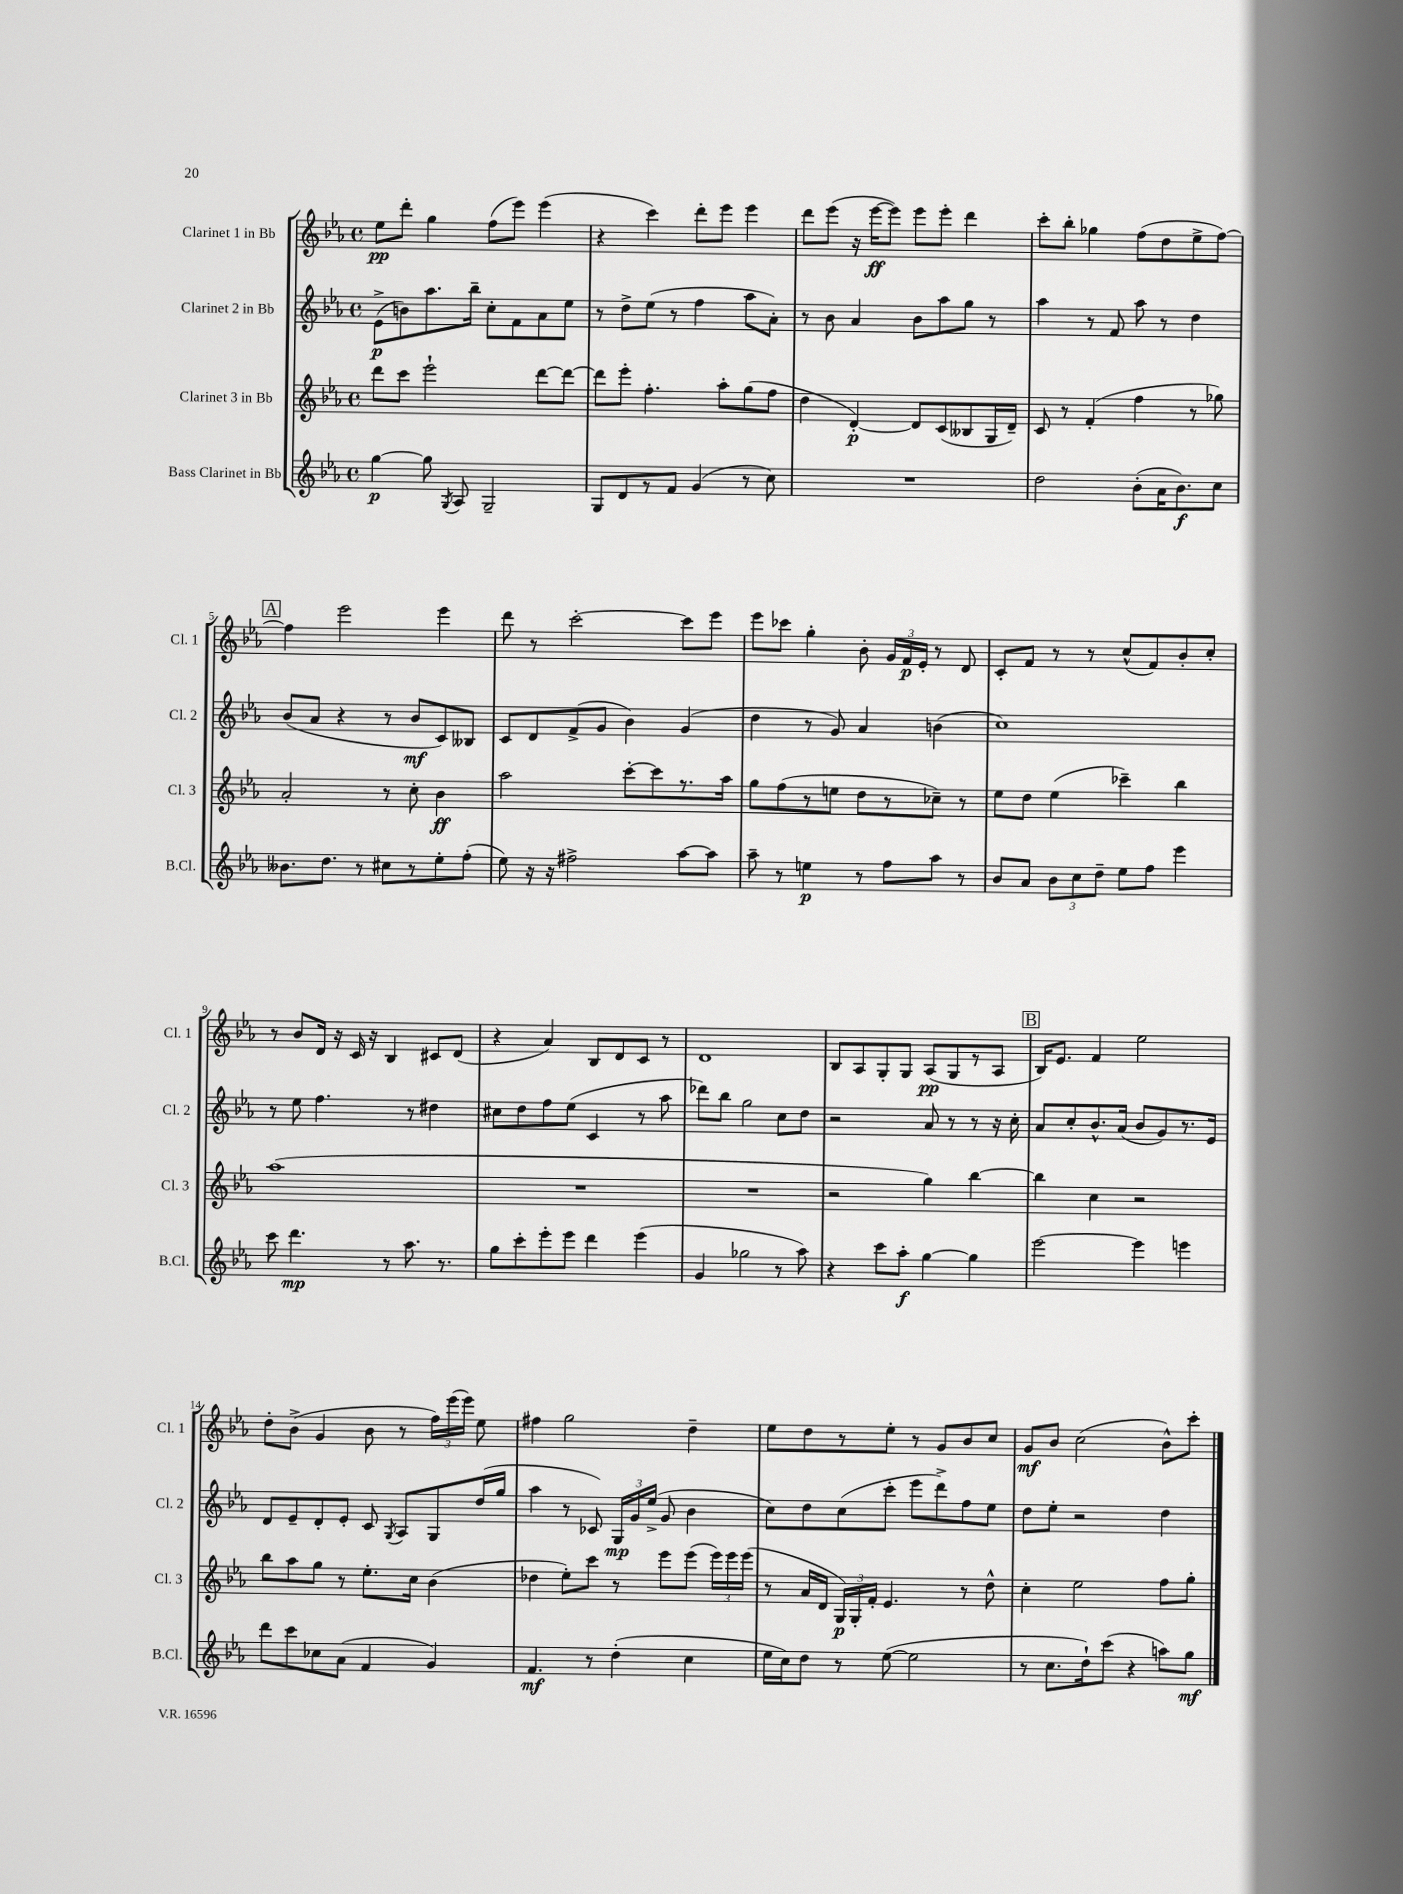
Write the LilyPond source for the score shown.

<<
\new StaffGroup <<
\new Staff = "s0" \with { instrumentName = "Clarinet 1 in Bb" shortInstrumentName = "Cl. 1" } {
    \clef treble \key ees \major \defaultTimeSignature \time 4/4
    \autoBeamOff ees''8[\pp d'''8]-. g''4 f''8[( ees'''8]) ees'''4( |
    r4 c'''4) d'''8[-. ees'''8] ees'''4 |
    d'''8[ ees'''8]( r16 ees'''16[~\ff ees'''8]) ees'''8[ ees'''8]-. d'''4 |
    c'''8[-. bes''8]-. ges''4 f''8[( d''8 ees''8-> f''8]~) |
    \mark \markup { \box "A" } f''4 ees'''2 ees'''4 |
    d'''8 r8 c'''2~-. c'''8[ ees'''8] |
    ees'''8[ ces'''8] g''4-. bes'8-. \tuplet 3/2 { g'16[ f'16\p ees'16]-. } r8 d'8 |
    c'8[-. f'8] r8 r8 c''8[-^( f'8) bes'8-. c''8]-. |
    r8 bes'8[ d'16] r16 c'16 r16 bes4 cis'8[ d'8]( |
    r4 aes'4) bes8[ d'8 c'8] r8 |
    d'1 |
    bes8[ aes8 g8-. g8] aes8[\pp( g8 r8 aes8] |
    \mark \markup { \box "B" } bes16[) ees'8.] f'4 ees''2 |
    d''8[-. bes'8]->( g'4 bes'8 r8 \tuplet 3/2 { f''16[) ees'''16( ees'''16]) } ees''8 |
    fis''4 g''2 d''4-- |
    ees''8[ d''8 r8 ees''8]-. r8 g'8[ bes'8 c''8] |
    g'8[\mf bes'8] c''2( bes'8[-^) c'''8]-. \bar "|." |
}
\new Staff = "s1" \with { instrumentName = "Clarinet 2 in Bb" shortInstrumentName = "Cl. 2" } {
    \clef treble \key ees \major \defaultTimeSignature \time 4/4
    \autoBeamOff ees'8[->\p( b'8) aes''8. bes''16]-- c''8[-. f'8 aes'8 ees''8] |
    r8 d''8[-> ees''8]( r8 f''4 aes''8[ aes'8]-.) |
    r8 bes'8 aes'4 bes'8[ aes''8 g''8] r8 |
    aes''4 r8 f'8 aes''8 r8 d''4 |
    \mark \markup { \box "A" } bes'8[( aes'8] r4 r8 bes'8[\mf c'8) beses8] |
    c'8[ d'8 f'8->( g'8] bes'4) g'4( |
    d''4 r8 g'8) aes'4 b'4( |
    c''1) |
    r8 ees''8 f''4. r8 dis''4 |
    cis''8[ d''8 f''8 ees''8]( c'4 r8 aes''8 |
    des'''8[) bes''8] g''2 c''8[ d''8] |
    r2 aes'8 r8 r8 r16 c''16-. |
    \mark \markup { \box "B" } aes'8[ c''8-. bes'8.-^ aes'16]( bes'8[ g'8) r8. ees'16] |
    d'8[ ees'8-- d'8-. ees'8]-. c'8 \acciaccatura { g8 } aes8[ g8 d''16( g''16] |
    aes''4 r8 ces'8) \tuplet 3/2 { g16[\mp g'16 ees''16]->( } g'8 bes'4 |
    c''8[) d''8 c''8( c'''8]-. ees'''8[ d'''8->) f''8 ees''8] |
    d''8[ ees''8]-. r2 d''4 \bar "|." |
}
\new Staff = "s2" \with { instrumentName = "Clarinet 3 in Bb" shortInstrumentName = "Cl. 3" } {
    \clef treble \key ees \major \defaultTimeSignature \time 4/4
    \autoBeamOff d'''8[ c'''8] ees'''2-! d'''8[~ d'''8]~ |
    d'''8[ ees'''8]-. f''4.-. aes''8[-. g''8( f''8] |
    d''4 d'4~-.\p) d'8[ c'8( beses8 g16 d'16]--) |
    c'8 r8 f'4-.( f''4 r8 ges''8) |
    \mark \markup { \box "A" } aes'2-. r8 c''8-. bes'4\ff |
    aes''2 c'''8[~-. c'''8 r8. aes''16] |
    g''8[ f''8( r8 e''8] d''8[ r8 ces''8]--) r8 |
    ees''8[ d''8] ees''4( ces'''4--) bes''4 |
    aes''1( |
    R1 |
    R1 |
    r2 g''4) bes''4~ |
    \mark \markup { \box "B" } bes''4 c''4 r2 |
    bes''8[ aes''8 g''8] r8 ees''8.[-. c''16] bes'4( |
    des''4 ees''8[-.) c'''8] r8 ees'''8[ ees'''8]( \tuplet 3/2 { ees'''16[) ees'''16 ees'''16]( } |
    r8 aes'16[ d'16] \tuplet 3/2 { g16[\p) g16-. f'16]-. } ees'4. r8 d''8-^ |
    c''4-. ees''2 f''8[ g''8]-. \bar "|." |
}
\new Staff = "s3" \with { instrumentName = "Bass Clarinet in Bb" shortInstrumentName = "B.Cl." } {
    \clef treble \key ees \major \defaultTimeSignature \time 4/4
    \autoBeamOff g''4~\p g''8 \acciaccatura { g8 } aes8 g2-- |
    g8[ d'8 r8 f'8] g'4( r8 c''8) |
    R1 |
    d''2 bes'8[-.( aes'16 bes'8.\f) c''8] |
    \mark \markup { \box "A" } beses'8.[ d''8.] r8 cis''8[ r8 ees''8-. f''8]-.( |
    ees''8) r16 r16 fis''2-> aes''8[~ aes''8] |
    aes''8-- r8 e''4\p r8 f''8[ aes''8] r8 |
    bes'8[ aes'8] \tuplet 3/2 { bes'8[ c''8 d''8]-- } ees''8[ f''8] ees'''4 |
    c'''8 d'''4.\mp r8 aes''8. r8. |
    g''8[ c'''8-. ees'''8-. ees'''8] d'''4 ees'''4( |
    g'4 ges''2 r8 aes''8) |
    r4 c'''8[ aes''8]-.\f g''4~ g''4 |
    \mark \markup { \box "B" } ees'''2~ ees'''4 e'''4 |
    d'''8[ c'''8 ces''8 aes'8]( f'4 g'4) |
    f'4.\mf r8 d''4-.( c''4 |
    ees''16[ c''16) d''8] r8 ees''8~( ees''2 |
    r8 c''8.[ d''16-!) c'''8]( r4 a''8[) g''8]\mf \bar "|." |
}
>>
>>
